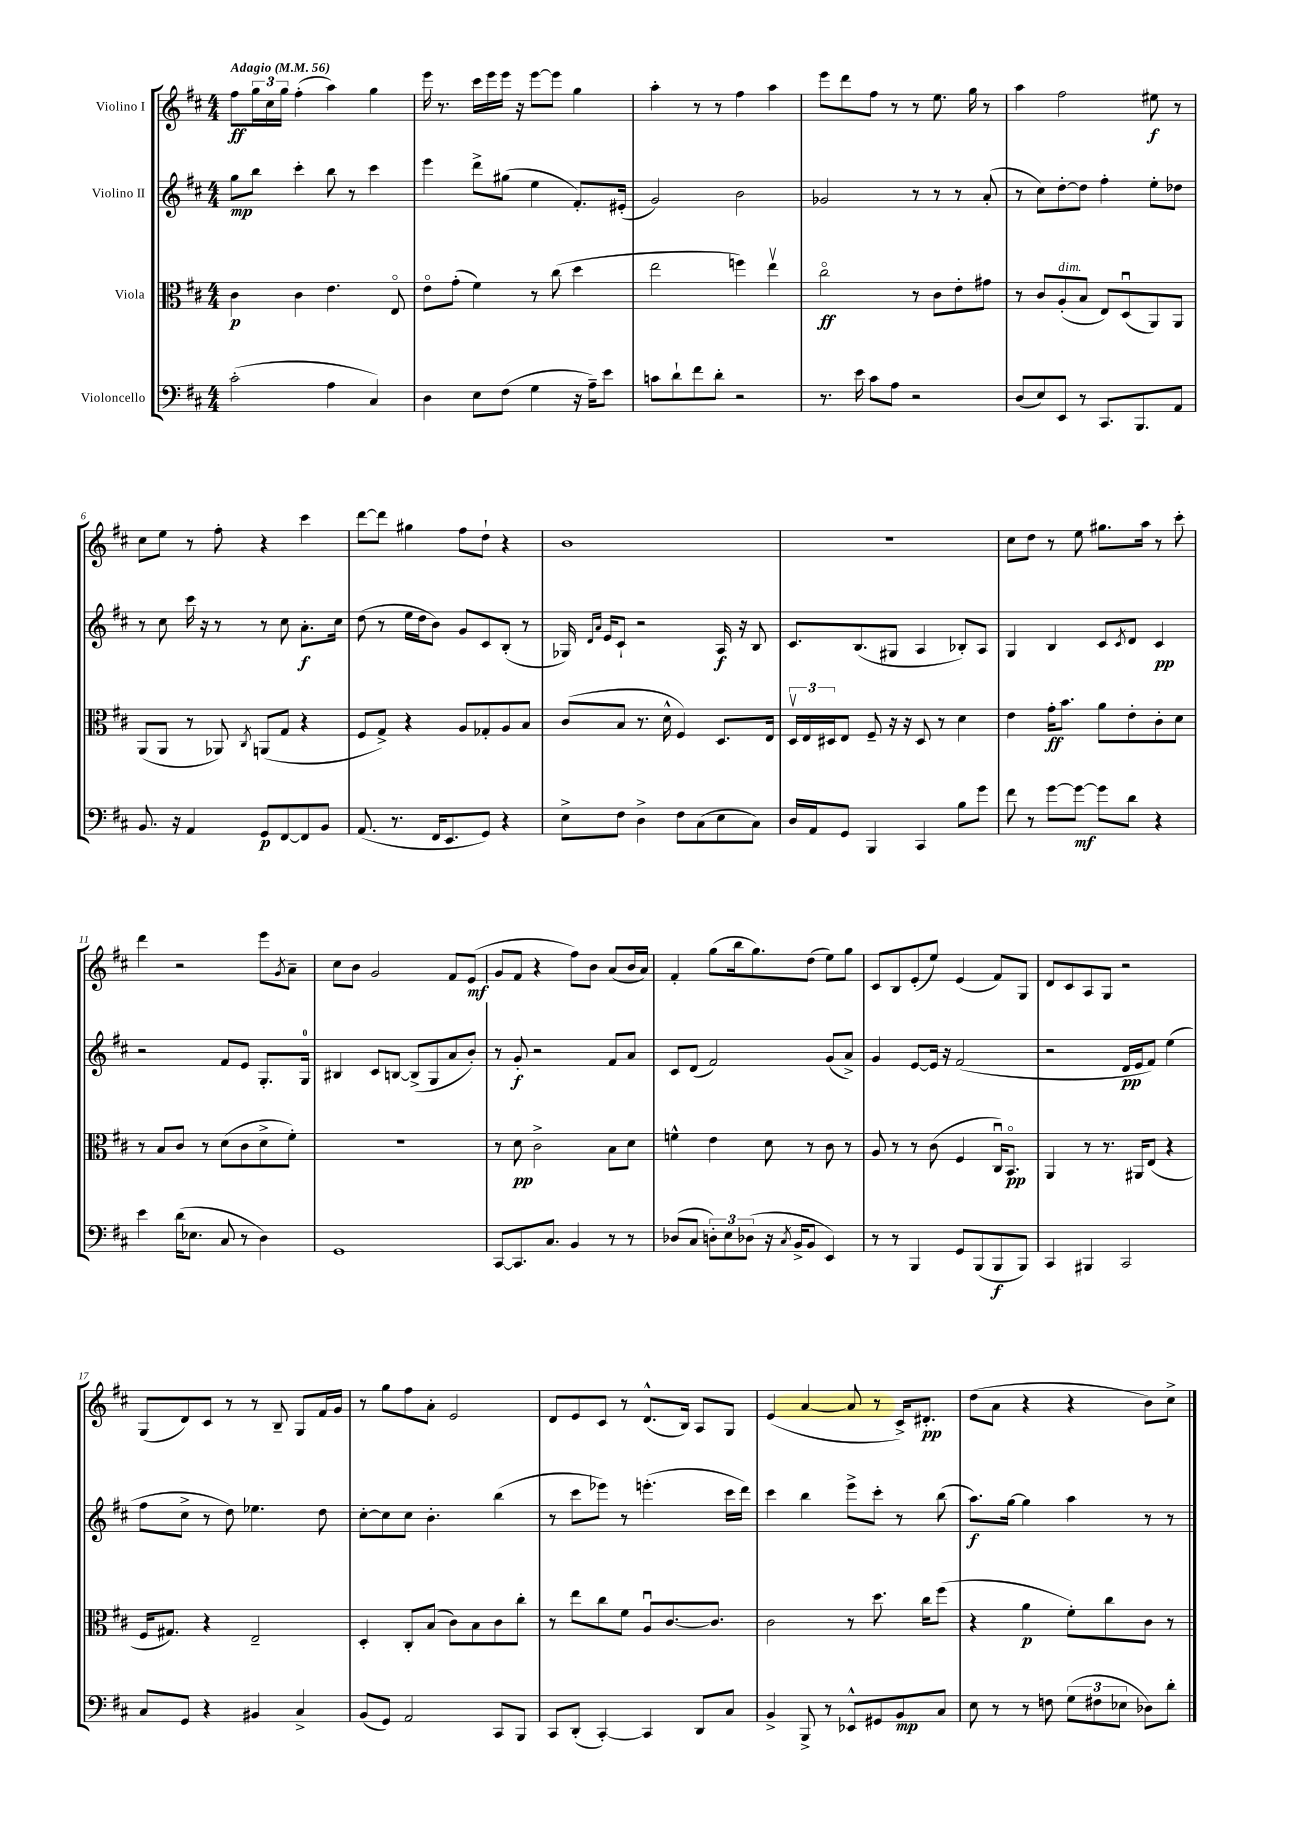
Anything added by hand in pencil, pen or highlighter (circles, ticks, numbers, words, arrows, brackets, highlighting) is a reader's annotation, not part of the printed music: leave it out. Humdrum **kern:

**kern	**dynam	**kern	**dynam	**kern	**dynam	**kern	**dynam
*part4	*part4	*part3	*part3	*part2	*part2	*part1	*part1
*staff4	*staff4	*staff3	*staff3	*staff2	*staff2	*staff1	*staff1
*I"Violoncello	*	*I"Viola	*	*I"Violino II	*	*I"Violino I	*
*clefF4	*	*clefC3	*	*clefG2	*	*clefG2	*
*k[f#c#]	*	*k[f#c#]	*	*k[f#c#]	*	*k[f#c#]	*
*M4/4	*	*M4/4	*	*M4/4	*	*M4/4	*
*MM56	*	*MM56	*	*MM56	*	*MM56	*
=1	=1	=1	=1	=1	=1	=1	=1
!	!	!	!	!	!	!LO:TX:a:B:t=Adagio	!
(2c#'\	.	4c#\	p	8gg\L	mp	8ff#\L	ff
.	.	.	.	8bb\J	.	24gg\L	.
.	.	.	.	.	.	24cc#\	.
.	.	.	.	.	.	24gg\JJ	.
.	.	4c#\	.	4ccc#'\	.	(4ff#'\	.
4A\	.	4.e\	.	8bb\	.	4aa\)	.
.	.	.	.	8r	.	.	.
4C#/)	.	.	.	4ccc#\	.	4gg\	.
.	.	8E/	.	.	.	.	.
=2	=2	=2	=2	=2	=2	=2	=2
4D\	.	8e\L	.	4eee\	.	16eee\	.
.	.	.	.	.	.	8.r	.
.	.	(8g'\J	.	.	.	.	.
8E\L	.	4f#\)	.	8ddd^\L	.	16ccc#\LL	.
.	.	.	.	.	.	16eee\	.
(8F#\J	.	.	.	(8gg#X\J	.	16eee\JJ	.
.	.	.	.	.	.	16r	.
4G\	.	8r	.	4ee\	.	[8eee\L	.
.	.	(8cc#\	.	.	.	8eee\J]	.
16r	.	4dd\	.	8.f#'/L)	.	4gg\	.
16A~\KL)	.	.	.	.	.	.	.
8e\J	.	.	.	.	.	.	.
.	.	.	.	(16e#X'/Jk	.	.	.
=3	=3	=3	=3	=3	=3	=3	=3
8cn\L	.	2ee\	.	2g/)	.	4aa'\	.
8d`\	.	.	.	.	.	.	.
8f#\	.	.	.	.	.	8r	.
8d'\J	.	.	.	.	.	8r	.
2r	.	4ffn\)	.	2b\	.	4ff#\	.
.	.	4eev\	.	.	.	4aa\	.
=4	=4	=4	=4	=4	=4	=4	=4
8.r	.	2cc#\	ff	2g-X/	.	8eee\L	.
.	.	.	.	.	.	8ddd\	.
16e\	.	.	.	.	.	.	.
8c#\L	.	.	.	.	.	8ff#\J	.
8A\J	.	.	.	.	.	8r	.
2r	.	8r	.	8r	.	8r	.
.	.	8c#\L	.	8r	.	8.ee\	.
.	.	8e'\	.	8r	.	.	.
.	.	.	.	.	.	16gg\	.
.	.	8g#X\J	.	(8a'/	.	8r	.
=5	=5	=5	=5	=5	=5	=5	=5
(8D/L	.	8r	.	8r	.	4aa\	.
8E/)	.	8c#/L	.	8cc#\L)	.	.	.
!	!	!LO:TX:a:i:t=dim.	!	!	!	!	!
8EE/J	.	(8A'/	.	[8dd'\	.	2ff#\	.
8r	.	8B/J	.	8dd\J]	.	.	.
8.CC#/L	.	8E/L)	.	4ff#'\	.	.	.
.	.	(8Du/	.	.	.	.	.
8.BBB/	.	.	.	.	.	.	.
.	.	8AA/)	.	8ee'\L	.	8ee#X\	f
8AA/J	.	8AA/J	.	8dd-X\J	.	8r	.
!!LO:LB:g=z
=6	=6	=6	=6	=6	=6	=6	=6
8.BB/	.	(8AA/L	.	8r	.	8cc#\L	.
.	.	8AA/J	.	8cc#\	.	8ee\J	.
16r	.	.	.	.	.	.	.
4AA/	.	8r	.	16ccc#\	.	8r	.
.	.	.	.	16r	.	.	.
.	.	8AA-X/)	.	8r	.	8ff#'\	.
.	.	8qC#/	.	.	.	.	.
8GG/L	p	(8AAn/L	.	8r	.	4r	.
[8FF#/	.	8G/J	.	8cc#\	.	.	.
8FF#/]	.	4r	.	8.a'\L	f	4ccc#\	.
8BB/J	.	.	.	.	.	.	.
.	.	.	.	16cc#\Jk	.	.	.
=7	=7	=7	=7	=7	=7	=7	=7
(8.AA/	.	8F#/L	.	(8dd\	.	[8ddd\L	.
.	.	8G^/J)	.	8r	.	8ddd\J]	.
8.r	.	.	.	.	.	.	.
.	.	4r	.	16ee\LL	.	4gg#X\	.
.	.	.	.	16dd\J	.	.	.
16FF#/KL	.	.	.	8b\J)	.	.	.
8.EE/	.	.	.	.	.	.	.
.	.	8A/L	.	8g/L	.	8ff#\L	.
8GG/J)	.	8G-X'/	.	8c#/	.	8dd`\J	.
4r	.	8A/	.	(8B'/J	.	4r	.
.	.	8B/J	.	8r	.	.	.
=8	=8	=8	=8	=8	=8	=8	=8
8E^\L	.	(8c#/L	.	16G-X/)	.	1b	.
.	.	.	.	16qqd/LL	.	.	.
.	.	.	.	16qqa/JJ	.	.	.
.	.	.	.	16e/KL	.	.	.
8F#\J	.	8B/J	.	8c#`/J	.	.	.
4D^\	.	8.r	.	2r	.	.	.
.	.	16d^^\	.	.	.	.	.
8F#\L	.	4F#/)	.	.	.	.	.
(8C#\	.	.	.	.	.	.	.
8E\	.	8.D/L	.	16A/	f	.	.
.	.	.	.	16r	.	.	.
8C#\J)	.	.	.	8B/	.	.	.
.	.	16E/Jk	.	.	.	.	.
=9	=9	=9	=9	=9	=9	=9	=9
16D/LL	.	24Dv/LL	.	8.c#/L	.	1r	.
.	.	24E/	.	.	.	.	.
16AA/J	.	.	.	.	.	.	.
.	.	24D#X/J	.	.	.	.	.
8GG/J	.	8E/J	.	.	.	.	.
.	.	.	.	(8.B/	.	.	.
4BBB/	.	8F#~/	.	.	.	.	.
.	.	16r	.	8G#X/J	.	.	.
.	.	16r	.	.	.	.	.
4CC#/	.	8D#/	.	4A/	.	.	.
.	.	8r	.	.	.	.	.
8B\L	.	4d\	.	8B-X'/L)	.	.	.
8g\J	.	.	.	8A/J	.	.	.
=10	=10	=10	=10	=10	=10	=10	=10
8f#\	.	4e\	.	4G/	.	8cc#\L	.
8r	.	.	.	.	.	8dd\J	.
[8g\L	.	16g'\KL	ff	4B/	.	8r	.
.	.	8.b\J	.	.	.	.	.
8g\J_	mf	.	.	.	.	8ee\	.
8g\L]	.	8a\L	.	8c#/L	.	8.gg#X\L	.
.	.	.	.	8qc#/	.	.	.
8d\J	.	8e'\	.	8d/J	.	.	.
.	.	.	.	.	.	16aa\Jk	.
4r	.	8c#'\	.	4c#/	pp	8r	.
.	.	8d\J	.	.	.	8ccc#'\	.
!!LO:LB:g=z
=11	=11	=11	=11	=11	=11	=11	=11
4e\	.	8r	.	2r	.	4ddd\	.
.	.	8B/L	.	.	.	.	.
(16d\KL	.	8c#/J	.	.	.	2r	.
8.E-X\J	.	.	.	.	.	.	.
.	.	8r	.	.	.	.	.
8C#/	.	(8d\L	.	8f#/L	.	.	.
8r	.	8c#\	.	8e/J	.	.	.
4D\)	.	8d^\	.	8.G'/L	.	8eee\L	.
.	.	.	.	.	.	8qg/	.
.	.	8f#'\J)	.	.	.	8a~\J	.
.	.	.	.	16G/Jk	.	.	.
=12	=12	=12	=12	=12	=12	=12	=12
1GG	.	1r	.	4B#X/	.	8cc#\L	.
.	.	.	.	.	.	8b\J	.
.	.	.	.	8c#/L	.	2g/	.
.	.	.	.	[8Bn/J	.	.	.
.	.	.	.	(8B^/L]	.	.	.
.	.	.	.	8G/	.	.	.
.	.	.	.	8a/	.	8f#/L	.
.	.	.	.	8b'/J)	.	(8e/J	mf
=13	=13	=13	=13	=13	=13	=13	=13
[8CC#/L	.	8r	.	8r	.	8g/L	.
8.CC#/]	.	8d\	pp	8g'/	f	8f#/J	.
.	.	2c#^\	.	2r	.	4r	.
8.C#/J	.	.	.	.	.	.	.
4BB/	.	.	.	.	.	8ff#\L)	.
.	.	.	.	.	.	8b\J	.
8r	.	8B\L	.	8f#/L	.	(8a/L	.
8r	.	8d\J	.	8a/J	.	16b/L	.
.	.	.	.	.	.	16a/JJ)	.
=14	=14	=14	=14	=14	=14	=14	=14
(8D-X/L	.	4fn^^\	.	8c#/L	.	4f#'/	.
8C#/J	.	.	.	(8d/J	.	.	.
12Dn'\L)	.	4e\	.	2f#/)	.	(8gg\L	.
12E\	.	.	.	.	.	.	.
.	.	.	.	.	.	16bb\k	.
(12D-X\J	.	.	.	.	.	.	.
.	.	.	.	.	.	8.gg\)	.
16r	.	8d\	.	.	.	.	.
8qC#/	.	.	.	.	.	.	.
16BB^/KL	.	.	.	.	.	.	.
8BB/J	.	8r	.	.	.	(8dd\J	.
4EE/)	.	8c#\	.	(8g/L	.	8ee\L)	.
.	.	8r	.	8a^/J)	.	8gg\J	.
=15	=15	=15	=15	=15	=15	=15	=15
8r	.	8A/	.	4g/	.	8c#/L	.
8r	.	8r	.	.	.	8B/	.
4BBB/	.	8r	.	[8e/L	.	(8e'/	.
.	.	(8c#\	.	16e/Jk]	.	8ee/J)	.
.	.	.	.	16r	.	.	.
8GG/L	.	4F#/	.	(2f#/	.	(4e/	.
(8BBB/	.	.	.	.	.	.	.
8BBB/	f	16C#u/KL)	.	.	.	8f#/L)	.
.	.	8.BB/J	pp	.	.	.	.
8BBB/J)	.	.	.	.	.	8G/J	.
=16	=16	=16	=16	=16	=16	=16	=16
4CC#/	.	4AA/	.	2r	.	8d/L	.
.	.	.	.	.	.	8c#/	.
4BBB#X/	.	8r	.	.	.	8A/	.
.	.	8.r	.	.	.	8G/J	.
2CC#/	.	.	.	16d/LL	pp	2r	.
.	.	16AA#X/KL	.	16e/J	.	.	.
.	.	(8E/J	.	8f#/J)	.	.	.
.	.	4r	.	(4ee\	.	.	.
!!LO:LB:g=z
=17	=17	=17	=17	=17	=17	=17	=17
8C#/L	.	16F#/KL	.	8ff#\L	.	(8G/L	.
.	.	8.G#X/J)	.	.	.	.	.
8GG/J	.	.	.	8cc#^\J	.	8d/)	.
4r	.	4r	.	8r	.	8c#/J	.
.	.	.	.	8dd\)	.	8r	.
4BB#X/	.	2E~/	.	4.ee-X\	.	8r	.
.	.	.	.	.	.	8B~/	.
4C#^/	.	.	.	.	.	8G/L	.
.	.	.	.	8dd\	.	16f#/L	.
.	.	.	.	.	.	16g/JJ	.
=18	=18	=18	=18	=18	=18	=18	=18
(8BB/L	.	4D'/	.	[8cc#'\L	.	8r	.
8GG/J)	.	.	.	8cc#\]	.	8gg\L	.
2AA/	.	8C#'/L	.	8cc#\J	.	8ff#\	.
.	.	(8B/J	.	4.b'\	.	8a'\J	.
.	.	8c#\L)	.	.	.	2e/	.
.	.	8B\	.	.	.	.	.
8CC#/L	.	8c#\	.	(4bb\	.	.	.
8BBB/J	.	8cc#'\J	.	.	.	.	.
=19	=19	=19	=19	=19	=19	=19	=19
8CC#/L	.	8r	.	8r	.	8d/L	.
(8DD'/J	.	8ee\L	.	8ccc#\L	.	8e/	.
[4CC#'/)	.	8cc#\	.	8eee-X\J)	.	8c#/J	.
.	.	8f#\J	.	8r	.	8r	.
4CC#/]	.	8Au/L	.	(4.eeen'\	.	(8.d^^/L	.
.	.	[8.c#/	.	.	.	.	.
.	.	.	.	.	.	16B/Jk)	.
8DD/L	.	.	.	.	.	8A/L	.
.	.	8.c#/J]	.	.	.	.	.
8C#/J	.	.	.	16ccc#\LL	.	8G/J	.
.	.	.	.	16ddd\JJ)	.	.	.
=20	=20	=20	=20	=20	=20	=20	=20
4BB^/	.	2c#\	.	4ccc#\	.	(4e/	.
8BBB^/	.	.	.	4bb\	.	[4a/	.
8r	.	.	.	.	.	.	.
8EE-X^^/L	.	8r	.	8eee^\L	.	8a/]	.
8GG#X/	.	8.dd\	.	8ccc#'\J	.	8r	.
8BB/	mp	.	.	8r	.	16c#^/KL)	.
.	.	16cc#\KL	.	.	.	8.d#X'/J	pp
8C#/J	.	(8ff#\J	.	(8bb\	.	.	.
=21	=21	=21	=21	=21	=21	=21	=21
8E\	.	4r	.	8.aa\L)	f	(8dd\L	.
8r	.	.	.	.	.	8a\J	.
.	.	.	.	[16gg\Jk	.	.	.
8r	.	4a\	p	4gg\]	.	4r	.
8Fn\	.	.	.	.	.	.	.
(12G\L	.	8f#'\L)	.	4aa\	.	4r	.
12F#X\	.	.	.	.	.	.	.
.	.	8cc#\	.	.	.	.	.
12E-X\J	.	.	.	.	.	.	.
8D-X\L)	.	8c#\J	.	8r	.	8b\L)	.
8d'\J	.	8r	.	8r	.	8cc#^\J	.
==	==	==	==	==	==	==	==
*-	*-	*-	*-	*-	*-	*-	*-
